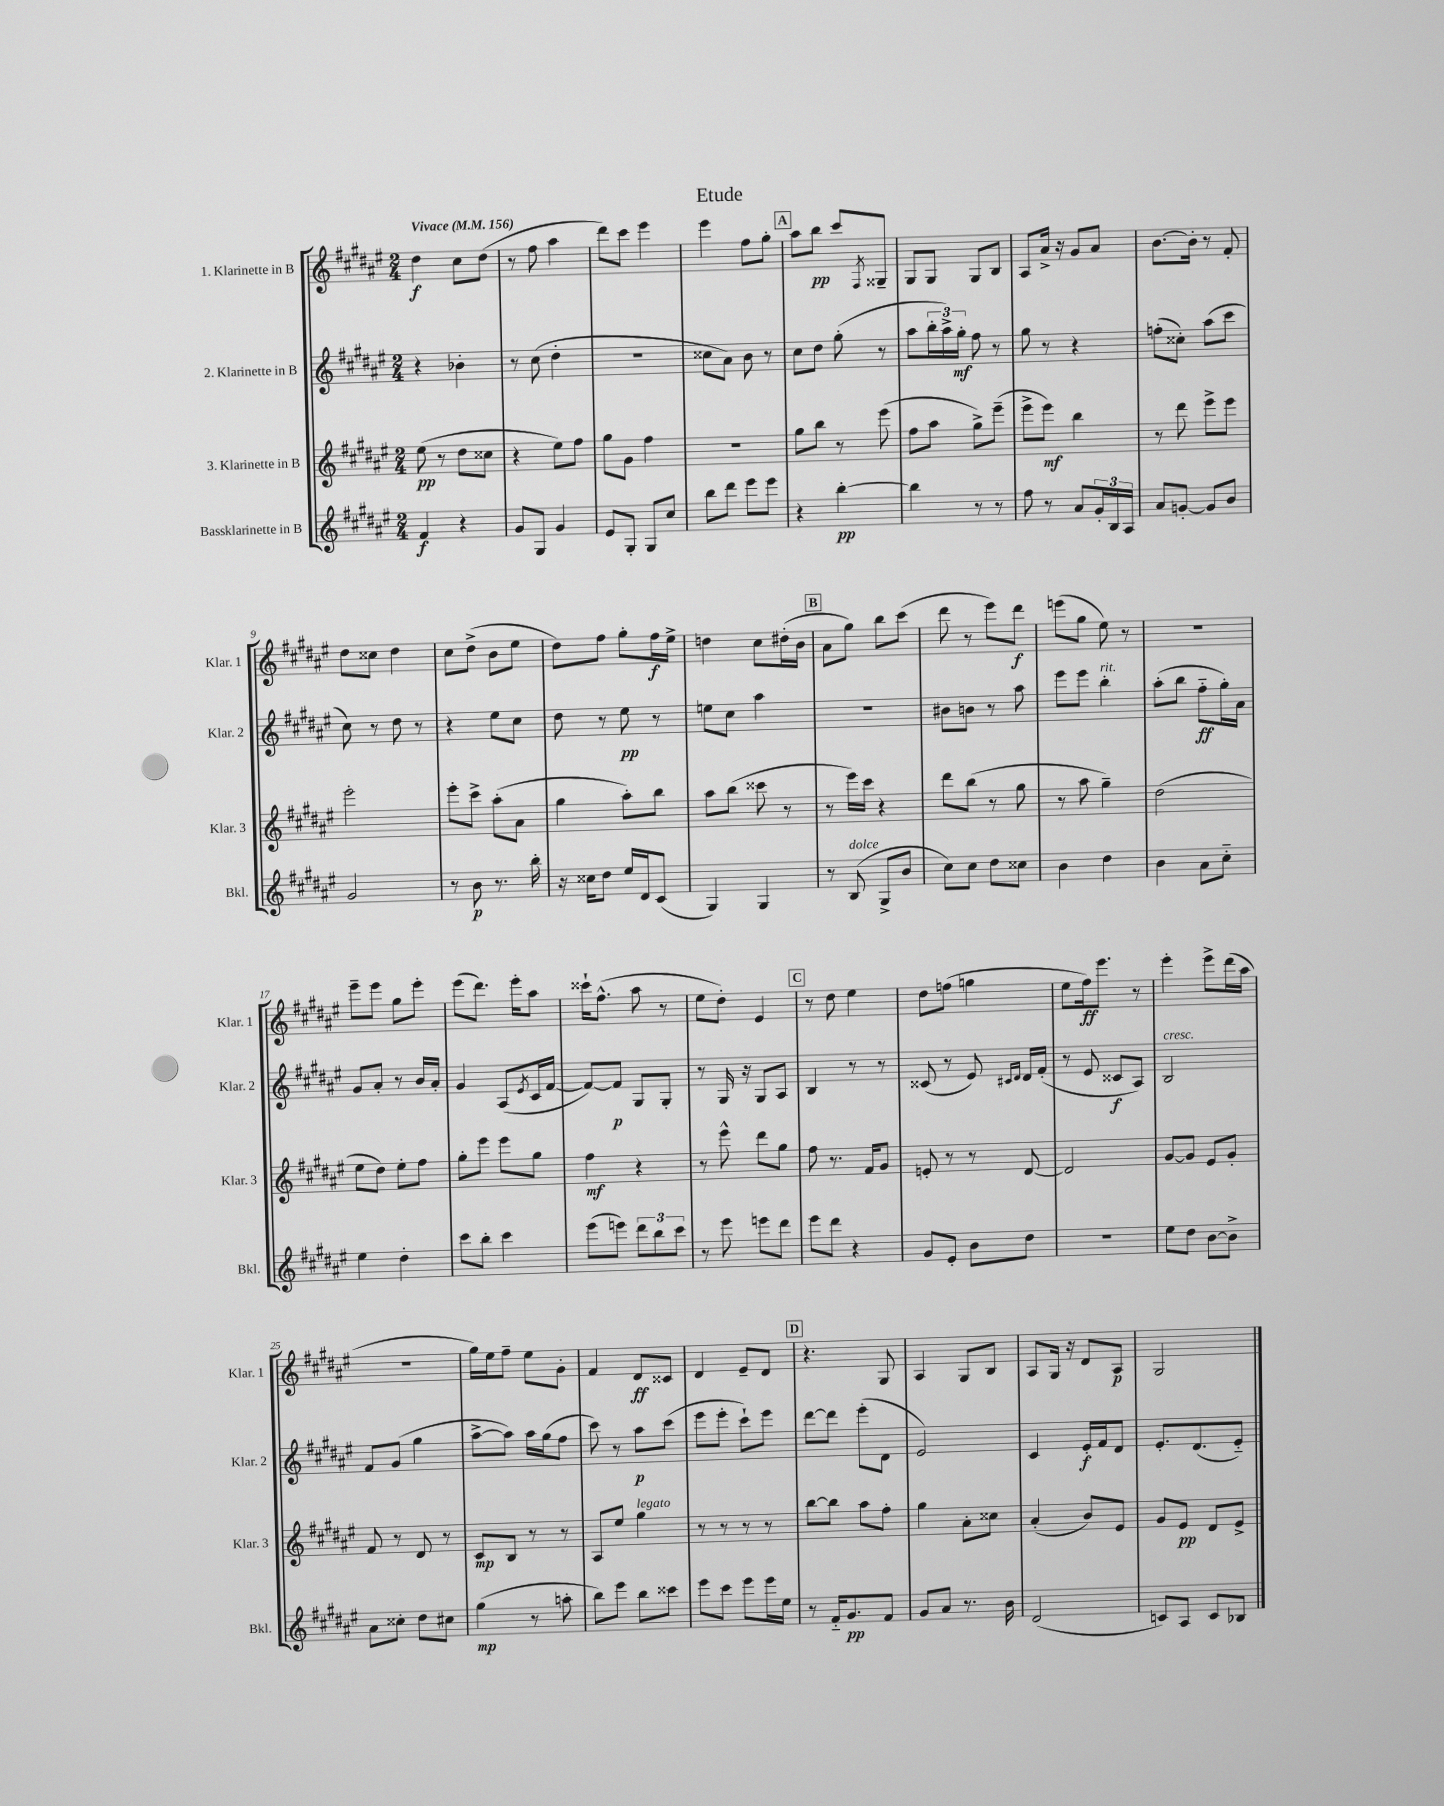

**kern	**kern	**kern	**kern
*staff4	*staff3	*staff2	*staff1
*clefG2	*clefG2	*clefG2	*clefG2
*k[f#c#g#d#a#e#]	*k[f#c#g#d#a#e#]	*k[f#c#g#d#a#e#]	*k[f#c#g#d#a#e#]
*M2/4	*M2/4	*M2/4	*M2/4
*MM156	*MM156	*MM156	*MM156
4f#	(8ee#	4r	4dd#
.	8r	.	.
4r	8dd#	4b-'	8cc#
.	8cc##	.	(8dd#
=	=	=	=
8g#	4r	8r	8r
8G#	.	(8cc#	8ff#
4g#	8ee#)	4dd#'	4aa#
.	8ff#	.	.
=	=	=	=
8e#	8gg#	2r	8ddd#)
8G#'	8g#	.	8ccc#
8G#	4ff#	.	4eee#
8cc#	.	.	.
=	=	=	=
8bb	2r	8cc##	4eee#
8ddd#	.	8a#)	.
8eee#	.	8b	8ff#
8eee#	.	8r	8gg#'
=	=	=	=
4r	8gg#	8cc#	8aa#
.	8bb	8dd#	8bb
[4bb'	8r	(8gg#'	8ccc#
.	.	.	8qF#
.	(8eee#	8r	8G##~
=	=	=	=
4bb]	8ff#	8aa#	8G#
.	8aa#	24bb'	8G#
.	.	24aa#^)	.
.	.	24gg#'	.
8r	8gg#^)	8ff#	8G#
8r	(8eee#~	8r	8B
=	=	=	=
8ff#	8eee#^	8gg#	8A#
8r	8eee#)	8r	16a#^
.	.	.	16r
8a#	4bb	4r	8g#
24g#'	.	.	8a#
24B	.	.	.
24A#	.	.	.
=	=	=	=
8a#	8r	(8ff'	[8.b
[8g'	8ddd#	8cc##')	.
.	.	.	16b']
8g]	8eee#^	(8aa#	8r
8b	8eee#	8ccc#	8f#'
=	=	=	=
2g#	2eee#'	8cc#)	8dd#
.	.	8r	8cc##
.	.	8dd#	4dd#
.	.	8r	.
=	=	=	=
8r	8eee#'	4r	8cc#
8b	8ccc#^	.	(8dd#^
8.r	(8aa#'	8ee#	8b
.	8a#	8cc#	8ee#
16bb'	.	.	.
=	=	=	=
16r	4gg#	8dd#	8dd#)
16cc##	.	.	.
8dd#	.	8r	8ff#
16ee#	8aa#')	8ee#	8gg#'
16d#	.	.	.
(8c#	8bb	8r	16ff#
.	.	.	16ee#^
=	=	=	=
4G#)	8aa#	8ee	4dd
.	(8bb	8cc#	.
4G#	8ccc##	4aa#	8cc#
.	8r	.	(16dd#'
.	.	.	16b
=	=	=	=
8r	8r	2r	8a#
(8B	16eee#)	.	8gg#)
.	16ccc#	.	.
8G#^	4r	.	8bb
8b	.	.	(8ccc#
=	=	=	=
8cc#)	8ddd#	8b#	8ddd#
8cc#	(8bb	8b	8r
8dd#	8r	8r	8eee#)
8cc##	8gg#	8aa#	8ddd#
=	=	=	=
4b	8r	8eee#	(8eee
.	8aa#	8eee#	8gg#
4dd#	4gg#~)	4bb'	8ee#)
.	.	.	8r
=	=	=	=
4b	(2dd#	(8aa#'	2r
.	.	8bb	.
8a#	.	8ff#'~	.
8cc#'~	.	16gg#')	.
.	.	16a#	.
=	=	=	=
4ee#	8ee#	8g#	8eee#~
.	8dd#)	8a#'	8eee#
4dd#'	8ee#'	8r	8gg#
.	8ff#	16b	8eee#'
.	.	16a#'	.
=	=	=	=
8ccc#	8gg#'	4g#	(8eee#
8bb'	8eee#	.	8.ddd#)
4ccc#	8eee#	(8A#	.
.	.	.	16eee#'
.	.	8qe#	.
.	8gg#	16c#	8aa#
.	.	[16f#	.
=	=	=	=
(8eee#	4ff#	8f#_)	16ccc##`
.	.	.	(8.ff#^^
8eee)	.	8f#]	.
12ddd#	4r	8G#	8aa#
12bb	.	.	.
.	.	8G#'	8r
12ccc#	.	.	.
=	=	=	=
8r	8r	8r	8ee#
8eee#	8eee#^^	16G#	8dd#')
.	.	16r	.
8eee	8ddd#	8G#	4e#
8ddd#	8gg#	8A#	.
=	=	=	=
8eee#	8ff#	4B	8r
8ddd#	8.r	.	8dd#
4r	.	8r	4ee#
.	16f#	.	.
.	8g#	8r	.
=	=	=	=
8g#	8e'	(8c##	8dd#
8e#'	8r	8r	(8ff
8b	8r	8e#)	4gg
.	.	16qqc#	.
.	.	16qqd#	.
8dd#	[8d#	16d#	.
.	.	(16f#'	.
=	=	=	=
2r	2d#]	8r	8ee#
.	.	8e#	16ff#)
.	.	.	8.eee#
.	.	8c##	.
.	.	8A#)	8r
=	=	=	=
8ee#	[8g#	2B	4eee#'
8dd#	8g#]	.	.
[8b	8e#	.	8eee#^
8b^]	8g#'	.	(16ddd#
.	.	.	16aa#
=	=	=	=
8a#	8f#	8f#	2r
8cc##'	8r	(8g#	.
8dd#	8d#	4gg#	.
8cc#	8r	.	.
=	=	=	=
(4gg#	8c#	[8aa#^	16gg#)
.	.	.	16ee#
.	8B	8aa#])	8ff#~
8r	8r	16aa#	8ee#
.	.	(16gg#	.
8aa'	8r	8ff#	8g#'
=	=	=	=
8bb)	8A#	8ccc#)	4f#
8eee#	8ee#	8r	.
8bb	4gg#	8aa#	8d#
8ccc##	.	(8ccc#	8c##
=	=	=	=
8eee#	8r	8eee#	4d#
8ccc#	8r	8eee#'	.
8eee#	8r	8ccc#`)	8e#~
16eee#	8r	8eee#	8d#
16ee#	.	.	.
=	=	=	=
8r	[8bb	[8ddd#	4.r
16f#'~	8bb]	8ddd#]	.
8.g#	.	.	.
.	8aa#	(8eee#'	.
8f#	8ff#'	8d#	8G#
=	=	=	=
8g#	4gg#	2e#)	4A#
8a#	.	.	.
8.r	8a#'	.	8G#
.	8cc##	.	8B
16b	.	.	.
=	=	=	=
(2d#	(4a#'	4c#	8A#
.	.	.	16G#
.	.	.	16r
.	8b)	16e#'	8d#
.	.	16f#	.
.	8e#	8d#	8A#
=	=	=	=
8c)	8g#	8.e#'	2G#
8A#	8e#	.	.
.	.	(8.d#	.
8c	8d#	.	.
8B-	8e#^	8e#'~)	.
==	==	==	==
*-	*-	*-	*-
